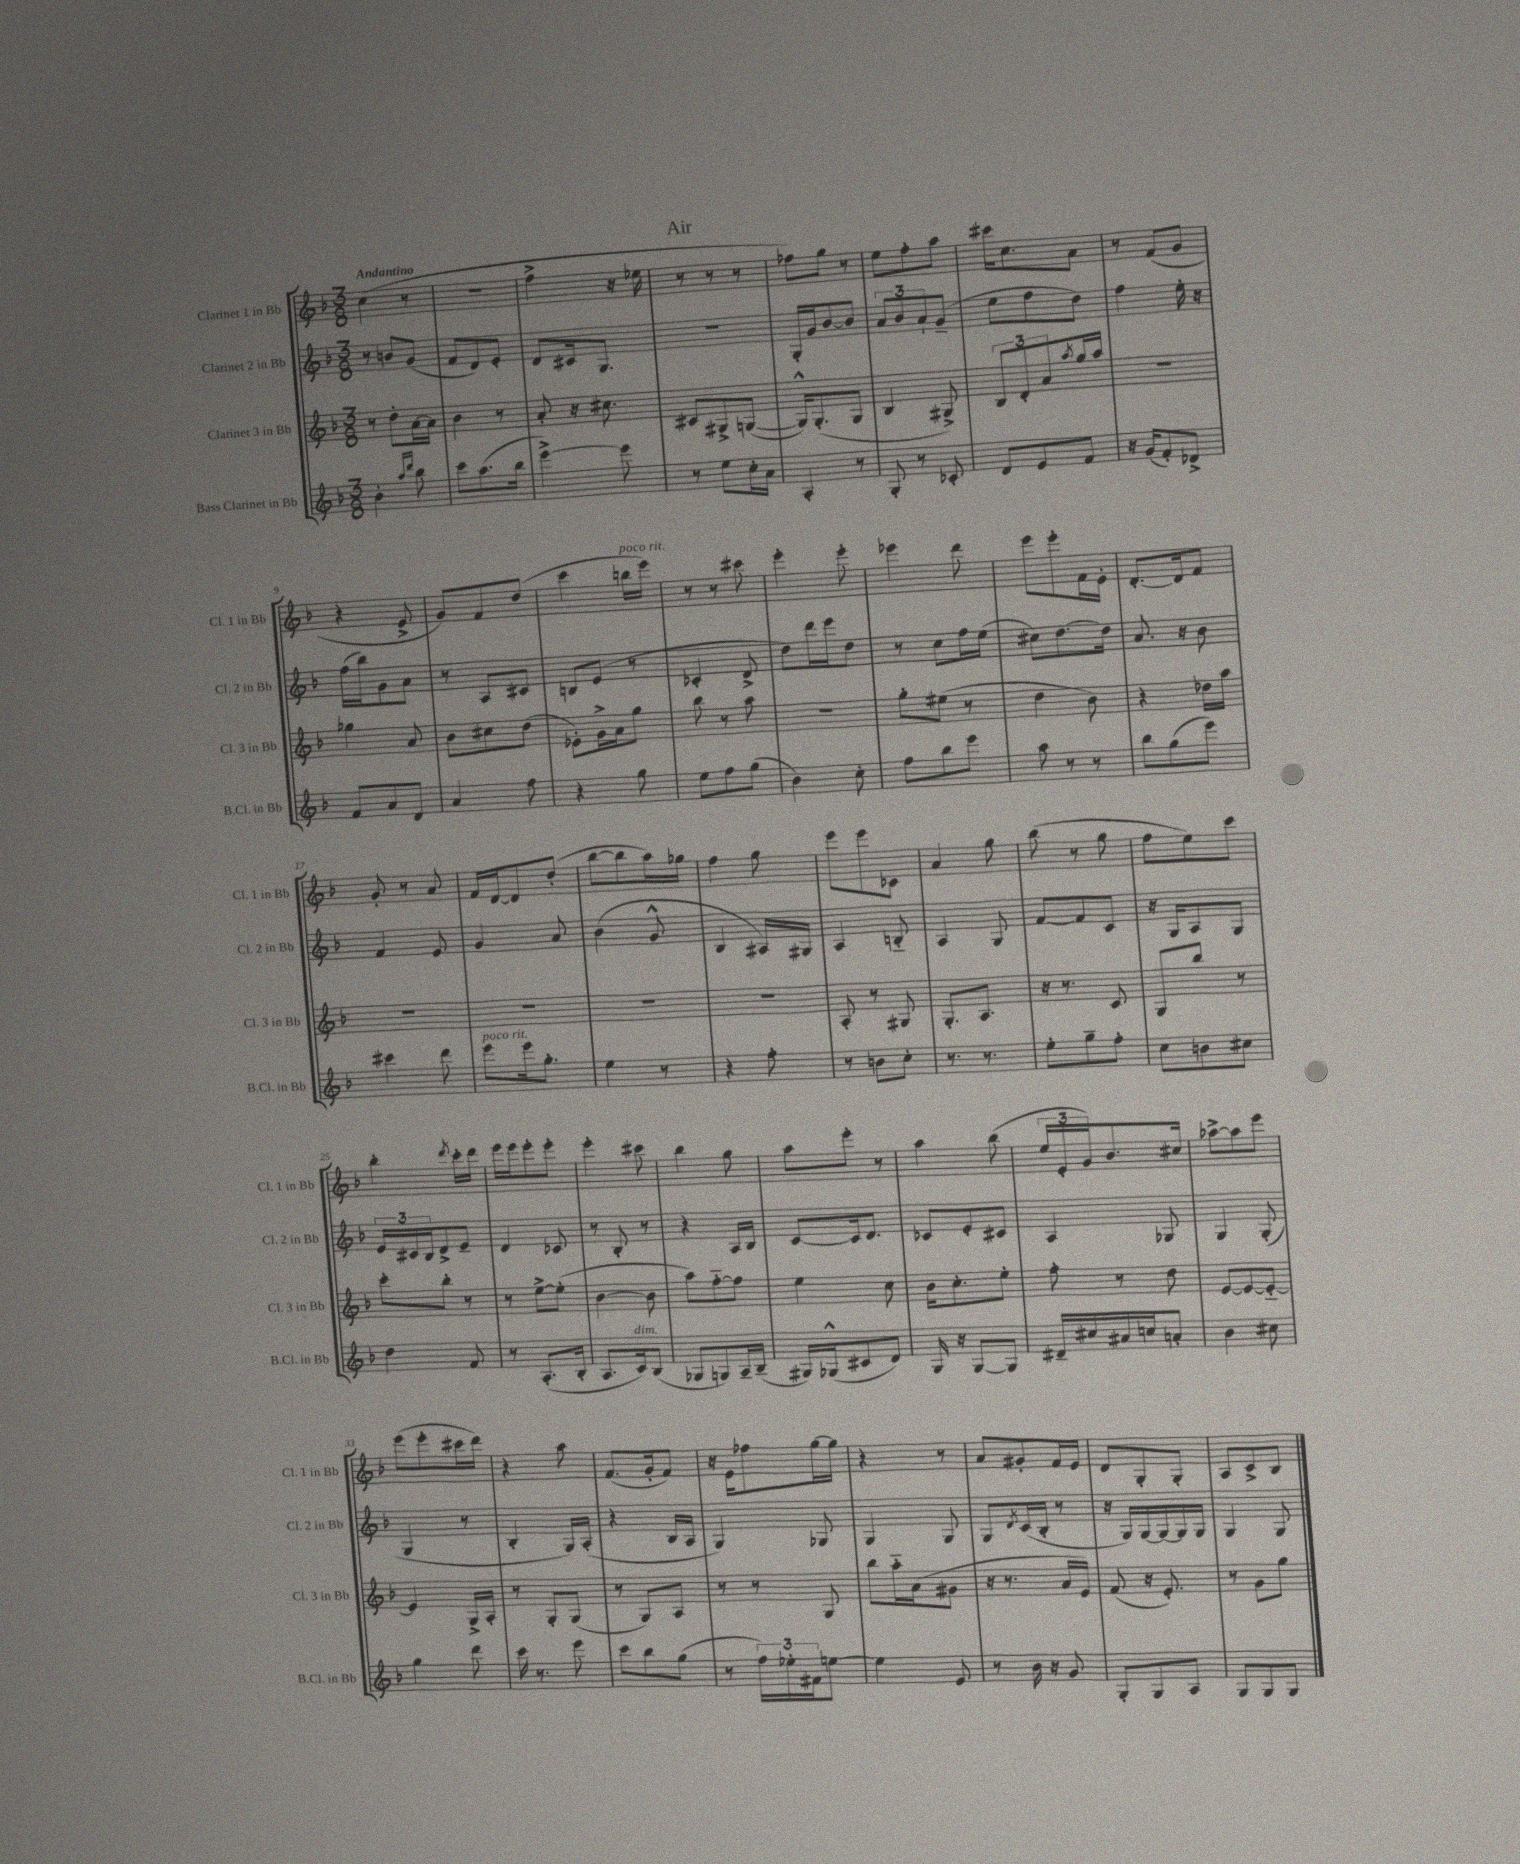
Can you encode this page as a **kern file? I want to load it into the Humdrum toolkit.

**kern	**kern	**kern	**kern
*staff4	*staff3	*staff2	*staff1
*clefG2	*clefG2	*clefG2	*clefG2
*k[b-]	*k[b-]	*k[b-]	*k[b-]
*M3/8	*M3/8	*M3/8	*M3/8
4b-'	8r	8r	(4cc
.	8dd'	8b	.
16qqaa	.	.	.
16qqddd	.	.	.
8bb-	[16a	(8g	8r
.	16a]	.	.
=	=	=	=
8ccc	4b-	8f	4.r
(8.aa	.	8d)	.
.	8r	8e'	.
16bb-	.	.	.
=	=	=	=
[4eee^)	8a'	8d	4ff^
.	16r	16c#	.
.	8.cc#	8.G	.
8eee]	.	.	16r
.	.	.	16ee-
=	=	=	=
8r	8c#	4.r	8r
8ee	8G#^	.	8r
16cc'	([8G	.	8r
16a	.	.	.
=	=	=	=
4A'	16G^^])	16G'	8ff-)
.	(8.G'	16g	.
.	.	[8b-	8gg
8r	8G	8b-]	8r
=	=	=	=
8G'	4B-	12a	8ee
.	.	12b-	.
8r	.	.	8ff'
.	.	12a`	.
8c-'	8G#^)	(8g~	8aa
=	=	=	=
8d	12B-	8ee	16ccc#
.	.	.	8.cc
.	12d'	.	.
8e	.	8ff	.
.	12a	.	.
.	8qaa	.	.
8f	16gg	8dd)	8a
.	16aa	.	.
=	=	=	=
16r	4.r	4ff	8r
(16g	.	.	.
8f')	.	.	(8f
8d-^	.	16ee'	8g
.	.	16r	.
=	=	=	=
8f	4gg-	(16ff	4r
.	.	16bb-)	.
8a	.	8g	.
8d	8a	8a	8e^
=	=	=	=
4a	8b-	8r	8g)
.	8cc#	8A	8f
8ff	(8dd	8c#	(8dd
=	=	=	=
4r	8e-')	8B	4ccc
.	16g^	(8e	.
.	16a	.	.
8gg	8gg	8r	16bb
.	.	.	16eee)
=	=	=	=
8ee	8bb-	4c-'	8r
8ff	8r	.	8r
(8gg	8aa	8d^	8ccc#
=	=	=	=
4b-)	4.r	8dd)	4eee'
.	.	16ddd	.
.	.	16eee	.
8cc'	.	8dd	8eee'
=	=	=	=
8ff	8gg'	8r	4eee-
8bb-	(8ee#	8cc	.
8eee	8r	16ff	8ddd
.	.	(16ee	.
=	=	=	=
8aa	4dd	8cc#)	8eee
8r	.	[8.dd	8eee'
8r	8b-)	.	16f
.	.	16dd]	16e'
=	=	=	=
8bb-	4r	8.a	[8.d'
(8gg	.	.	.
.	.	16r	16d]
8eee)	16dd-	8b-	8f
.	16aa	.	.
=	=	=	=
4ccc#	4.r	4f	8g'
.	.	.	8r
8ddd	.	8e	8a
=	=	=	=
8eee	4.r	4g	16f
.	.	.	[16d
16eee	.	.	8d]
8.gg'	.	.	.
.	.	8a	(8dd'
=	=	=	=
4ee	4.r	(4b-	[8bb-
.	.	.	8bb-]
8r	.	8g^^	16aa)
.	.	.	16gg-
=	=	=	=
4r	4.r	4B-	4ff
8ff'	.	16A#)	8gg
.	.	16G#	.
=	=	=	=
8r	8A'	4A	8eee
8b	8r	.	8eee
8cc'	8G#	8B'~	8c-
=	=	=	=
8.r	8.G'	4A	4a
8.r	8.A	.	.
.	.	8G	8gg
=	=	=	=
8ee'	16r	[8f	(8bb-
.	8.r	.	.
8gg~	.	8f]	8r
8ff'	8c	8c	8gg
=	=	=	=
8cc	8G	16r	8ff
.	.	16G	.
8b	8bb-	8A	8ee)
8cc#	8r	8G	8ccc
=	=	=	=
4dd	8ccc'	24e	4bb-'
.	.	24c#	.
.	.	24B-	.
.	8bb-'	8d^	.
.	.	.	8qddd
8f	8r	8e~	16ccc'
.	.	.	16ddd
=	=	=	=
8r	8r	4d	16eee
.	.	.	16eee
(8.A'	[8ee^	.	8eee'
.	(8ee']	8c-	8eee'
16B-'	.	.	.
=	=	=	=
8.A	[4b-	8r	4eee'
.	.	8B-'	.
16c)	.	.	.
(8B-	8b-]	8r	8ccc#
=	=	=	=
8G-	8aa)	4r	4bb-
8G)	[8ff'~	.	.
16A~	8ff]	16A	8gg
(16B-~	.	16B-	.
=	=	=	=
16G#)	4ee	[8c	8aa
(16G-^^	.	.	.
8c#	.	16c]	8eee'
.	.	8.d	.
8d)	8cc	.	8r
=	=	=	=
16G	16b-	8c-	4aa
16r	8.cc'	.	.
[8G	.	8e'	.
8G]	8ee'	8c#	(8bb-
=	=	=	=
16d#~	8ff'	4A	24ee
.	.	.	24e'
16cc#	.	.	.
.	.	.	24g)
16a#	8r	.	8.b-
16cc	.	.	.
8a'	8dd	8G-	.
.	.	.	16cc#
=	=	=	=
4b-	[8e	4G	[8aa-^
.	8e_	.	8aa-]
8cc#	8e'~_	(8G'	8eee
=	=	=	=
4gg	4e]	4G	(8eee
.	.	.	8eee'
8ddd	16G^	8r	16ccc#
.	16A'	.	16ddd)
=	=	=	=
16ccc	8r	4B-'	4r
8.r	.	.	.
.	8G'	.	.
8eee	(8G	16G)	8aa
.	.	(16A'	.
=	=	=	=
8ccc	8r	4r	(8.f
8bb-	8G)	.	.
.	.	.	16g'
(8gg	8A	16B-	8f)
.	.	16A	.
=	=	=	=
8r	8r	4G)	16r
.	.	.	16e
24ff)	8r	.	8ff-
24ee-'	.	.	.
24f#	.	.	.
[8ee	8G	8G-	[16gg
.	.	.	16gg]
=	=	=	=
4ee]	8bb-	4G	4r
.	16aa'~	.	.
.	(16a	.	.
8e	8g#	8G	8r
=	=	=	=
8r	16r	8G	8a
.	8.r	.	.
.	.	8qd	.
16b-	.	(16c	8g#'
16r	.	16B-'	.
8g	16a	8r	16f
.	16e)	.	16e
=	=	=	=
8G'	(8f	16r	8d
.	.	16G)	.
8G	16r	[16G	8G'
.	8.e')	16G_	.
8A	.	16G]	8G'
.	.	16G	.
=	=	=	=
8G	8r	4G	8A
8G	8g	.	8c^
8G	8gg	8G	8B-
==	==	==	==
*-	*-	*-	*-
